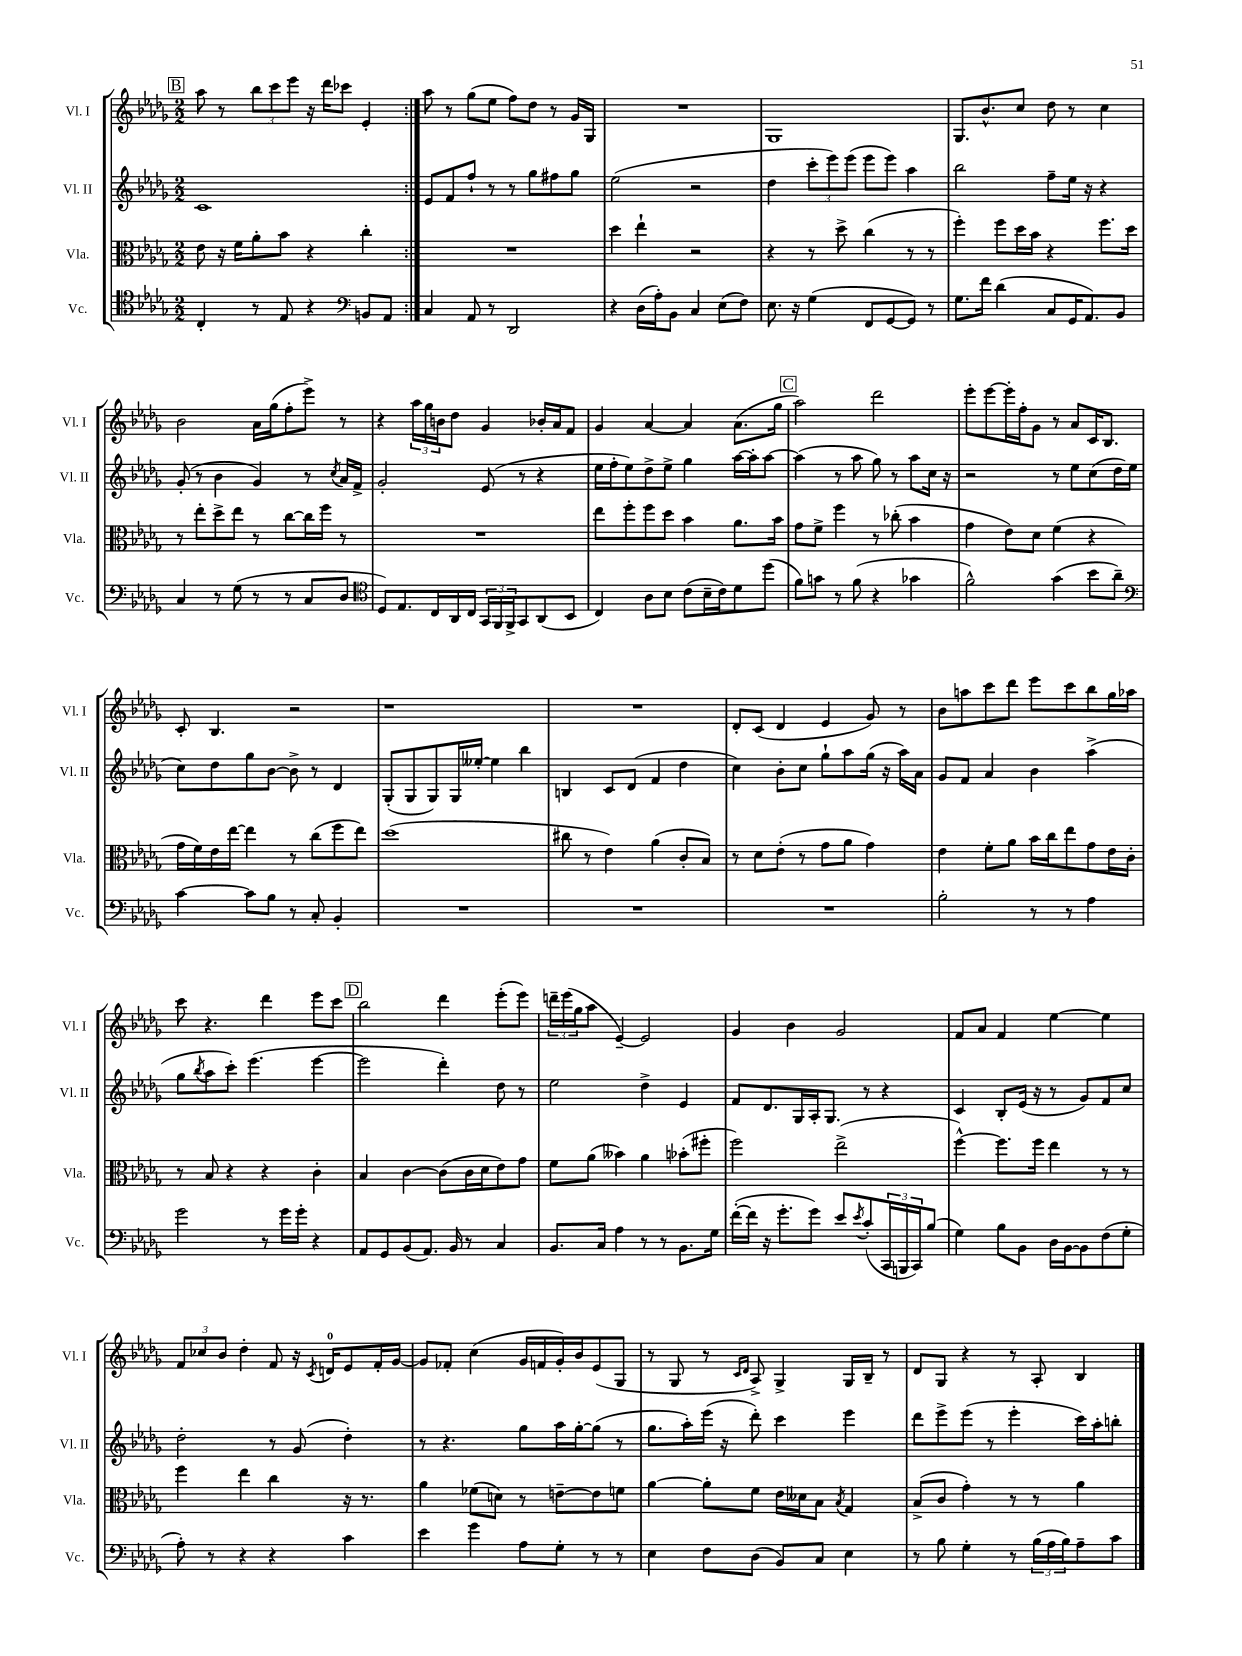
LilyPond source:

<<
\new StaffGroup <<
\new Staff = "s0" \with { instrumentName = "Vl. I" shortInstrumentName = "Vl. I" } {
    \clef treble \key des \major \numericTimeSignature \time 2/2
    \repeat volta 2 { \mark \markup { \box "B" } aes''8 r8 \tuplet 3/2 { bes''8 c'''8 ees'''8 } r16 des'''16 ces'''8 ees'4-. | }
    aes''8 r8 ges''8( ees''8 f''8) des''8 r8 ges'16 ges16 |
    R1 |
    ges1 |
    ges8. bes'8.-^ c''8 des''8 r8 c''4 |
    bes'2 aes'16 ges''16( f''8-. ees'''8->) r8 |
    r4 \tuplet 3/2 { aes''16 ges''16 b'16 } des''8 ges'4 bes'16-. aes'16 f'8 |
    ges'4 aes'4~ aes'4 aes'8.( ges''16 |
    \mark \markup { \box "C" } aes''2) des'''2 |
    ees'''8-. ees'''8~ ees'''16-. f''16-. ges'8 r8 aes'8 c'16 bes8. |
    c'8-. bes4. r2 |
    r1 |
    R1 |
    des'8-. c'8( des'4 ees'4 ges'8) r8 |
    bes'8 a''8 c'''8 des'''8 ees'''8 c'''8 bes''8 ges''16 aes''16 |
    c'''8 r4. des'''4 ees'''8 c'''8 |
    \mark \markup { \box "D" } bes''2 des'''4 ees'''8-.( ees'''8) |
    \tuplet 3/2 { d'''16-- ees'''16( ges''16 } aes''8 ees'4~--) ees'2 |
    ges'4 bes'4 ges'2 |
    f'8 aes'8 f'4 ees''4~ ees''4 |
    \tuplet 3/2 { f'8 ces''8 bes'8 } des''4-. f'8 r16 \acciaccatura { c'8 } d'16-0 ees'8 f'16-. ges'16~ |
    ges'8 fes'8-. c''4( ges'16 f'16 ges'16-.) bes'16 ees'8( ges8 |
    r8 ges8 r8 \grace { c'16 des'16 } aes8->) ges4-> ges16 bes16-- r8 |
    des'8 ges8 r4 r8 aes8-. bes4 \bar "|." |
}
\new Staff = "s1" \with { instrumentName = "Vl. II" shortInstrumentName = "Vl. II" } {
    \clef treble \key des \major \numericTimeSignature \time 2/2
    \repeat volta 2 { \mark \markup { \box "B" } c'1 | }
    ees'8 f'8 f''8-! r8 r8 ges''8 fis''8 ges''8 |
    ees''2( r2 |
    des''4 \tuplet 3/2 { c'''8-. ees'''8) ees'''8( } ees'''8 ees'''8) aes''4 |
    bes''2 f''8-- ees''16 r16 r4 |
    ges'8-.( r8 bes'4 ges'4) r8 \acciaccatura { c''8 } aes'16 f'16-> |
    ges'2-. ees'8( r8 r4 |
    ees''16 f''16-. ees''8) des''8-> ees''8-> ges''4 aes''16~ aes''16-. aes''8~ |
    \mark \markup { \box "C" } aes''4( r8 aes''8 ges''8) r8 aes''8 c''16 r16 |
    r2 r8 ees''8 c''8( des''16 ees''16 |
    c''8) des''8 ges''8 bes'8~ bes'8-> r8 des'4 |
    ges8-.( ges8 ges8) ges16 eeses''16~-. eeses''4 bes''4 |
    b4 c'8 des'8( f'4 des''4 |
    c''4) bes'8-. c''8 ges''8-! aes''8 ges''16( r16 aes''16) aes'16 |
    ges'8 f'8 aes'4 bes'4 aes''4->( |
    ges''8 \acciaccatura { bes''8 } aes''8 c'''8-.) ees'''4.( ees'''4~ |
    \mark \markup { \box "D" } ees'''2 des'''4-.) des''8 r8 |
    ees''2 des''4-> ees'4 |
    f'8 des'8. ges16 aes16-. ges8. r8 r4 |
    c'4 bes8-. ees'16( r16 r8 ges'8) f'8 c''8 |
    des''2-. r8 ges'8( des''4-.) |
    r8 r4. ges''8 aes''16 ges''16~-. ges''8( r8 |
    ges''8. aes''16-.) ees'''16( r16 des'''8-.) c'''4 ees'''4 |
    des'''8 ees'''8-> ees'''8( r8 ees'''4-. c'''16) aes''16-. b''8-. \bar "|." |
}
\new Staff = "s2" \with { instrumentName = "Vla." shortInstrumentName = "Vla." } {
    \clef alto \key des \major \numericTimeSignature \time 2/2
    \repeat volta 2 { \mark \markup { \box "B" } ees'8 r16 f'16 aes'8-. bes'8 r4 c''4-. | }
    R1 |
    des''4 ees''4-! r2 |
    r4 r8 des''8-> c''4( r8 r8 |
    f''4-.) f''8 des''16 bes'16 r4 f''8. des''16 |
    r8 ees''8-. des''8-> ees''8 r8 c''8~ c''16 f''16 r8 |
    R1 |
    ees''8 f''8-. f''8 des''8 bes'4 aes'8. bes'16 |
    \mark \markup { \box "C" } ges'8 f'8-> f''4 r8 ces''8-.( bes'4 |
    ges'4 ees'8) des'8 f'4( r4 |
    ges'16 f'16) ees'16 ees''16~ ees''4 r8 c''8( f''8 ees''8) |
    des''1( |
    cis''8 r8 ees'4) aes'4( c'8-. bes8) |
    r8 des'8 ees'8-.( r8 ges'8 aes'8 ges'4) |
    ees'4 f'8-. aes'8 bes'16 c''16 ees''8 ges'8 ees'16 c'16-. |
    r8 bes8 r4 r4 c'4-. |
    \mark \markup { \box "D" } bes4 c'4~ c'8( c'16 des'16 ees'8) ges'8 |
    f'8 aes'8( beses'4) aes'4 bes'8-.( fis''8-. |
    f''2) ees''2->( |
    f''4~-^) f''8. f''16 ees''4 r8 r8 |
    f''4 ees''4 c''4 r16 r8. |
    aes'4 fes'8( d'8) r8 e'8~-- e'8 f'8 |
    aes'4~ aes'8-. f'8 ees'16 deses'16 bes8 \acciaccatura { bes8 } ges4 |
    bes8->( c'8 ges'4-.) r8 r8 aes'4 \bar "|." |
}
\new Staff = "s3" \with { instrumentName = "Vc." shortInstrumentName = "Vc." } {
    \clef tenor \key des \major \numericTimeSignature \time 2/2
    \repeat volta 2 { \mark \markup { \box "B" } c4-. r8 ees8 r4 \clef bass b,8 aes,8 | }
    c4 aes,8 r8 des,2 |
    r4 des16( aes16-.) bes,8 c4 ees8( f8) |
    ees8. r16 ges4( f,8 ges,8~ ges,8) r8 |
    ges8. f'16 des'4( c8 ges,16 aes,8.) bes,8 |
    c4 r8 ges8( r8 r8 c8 des8 |
    \clef tenor des8) ees8. c16 aes,16 c16 \tuplet 3/2 { ges,16 f,16 f,16-> } ges,8 aes,8( bes,8 |
    c4) aes8 bes8 c'8( bes16-- c'16) des'8 des''8( |
    \mark \markup { \box "C" } f'8) g'8 r8 f'8( r4 ges'4 |
    f'2-^) ges'4( bes'8 aes'8--) |
    \clef bass c'4~ c'8 bes8 r8 c8-. bes,4-. |
    R1 |
    R1 |
    R1 |
    bes2-. r8 r8 aes4 |
    ges'2 r8 ges'16 ges'16-. r4 |
    \mark \markup { \box "D" } aes,8 ges,8 bes,8( aes,8.) bes,16 r8 c4 |
    bes,8. c16 aes4 r8 r8 bes,8. ges16 |
    f'16~-.( f'16 r16 ges'8.-. ges'8) ees'8 \acciaccatura { ees'8 } c'8-.( \tuplet 3/2 { c,16 b,,16 c,16) } bes8( |
    ges4) bes8 bes,8 des16 bes,16~ bes,8 f8( ges8-. |
    aes8-.) r8 r4 r4 c'4 |
    ees'4 ges'4 aes8 ges8-. r8 r8 |
    ees4 f8 des8( bes,8) c8 ees4 |
    r8 bes8 ges4-. r8 \tuplet 3/2 { bes16( aes16 bes16) } aes8-- c'8 \bar "|." |
}
>>
>>
\layout { \context { \Score \remove "Bar_number_engraver" } }
